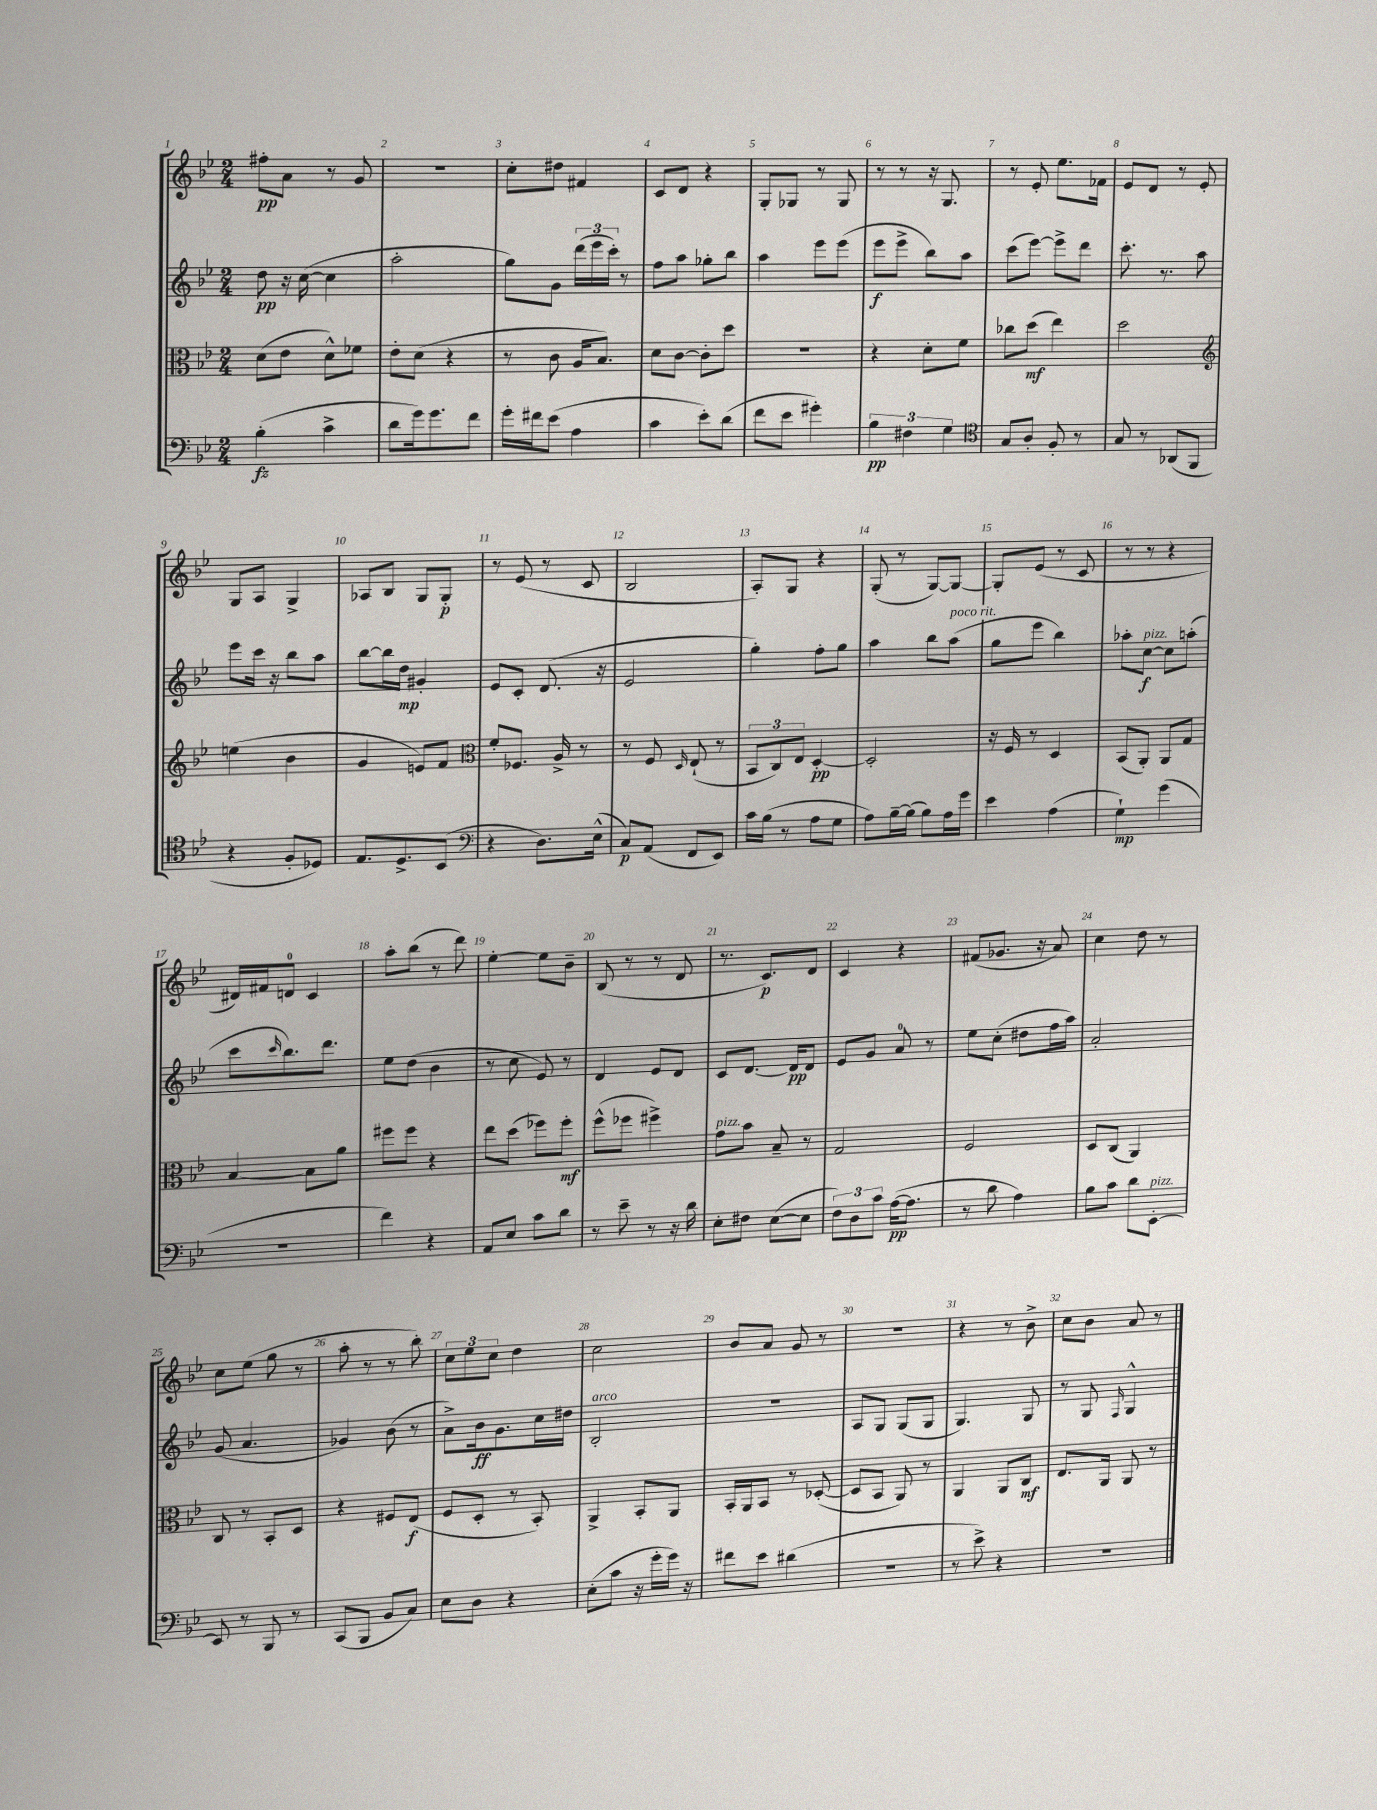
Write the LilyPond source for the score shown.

<<
\new StaffGroup <<
\new Staff = "s0" {
    \clef treble \key bes \major \numericTimeSignature \time 2/4
    fis''8-.\pp a'8 r8 g'8 |
    r2 |
    c''8-. dis''8 fis'4 |
    c'8 d'8 r4 |
    g8-. ges8 r8 ges8 |
    r8 r8 r16 g8. |
    r8 ees'8-. ees''8. fes'16 |
    ees'8 d'8 r8 ees'8-. |
    g8 a8 g4-> |
    aes8 bes8 g8 g8-.\p |
    r8 ees'8( r8 c'8 |
    bes2 |
    a8-.) g8 r4 |
    g8-.( r8 g8~) g8~ |
    g8-. ees'8( r8 c'8 |
    r8 r8 r4 |
    dis'16) fis'16 d'8-0 c'4 |
    a''8-. bes''8( r8 d'''8) |
    ees''4~-. ees''8 bes'8-- |
    bes8( r8 r8 d'8 |
    r8. c'8.\p) d'8 |
    c'4 r4 |
    fis'8( ges'8. r16 a'8) |
    c''4 d''8 r8 |
    c''8 ees''8( g''8 r8 |
    a''8-. r8 r8 bes''8-.) |
    \tuplet 3/2 { c''8 ees''8 c''8 } d''4 |
    c''2 |
    bes'8 a'8 g'8 r8 |
    R2 |
    r4 r8 bes'8-> |
    c''8 bes'8 a'8 r8 \bar "|." |
}
\new Staff = "s1" {
    \clef treble \key bes \major \numericTimeSignature \time 2/4
    d''8\pp r16 c''16~( c''4 |
    a''2-. |
    g''8) g'8 \tuplet 3/2 { d'''16( ees'''16 c'''16-.) } r8 |
    f''8 a''8 ges''8-. bes''8 |
    a''4 ees'''8 ees'''8( |
    ees'''8\f ees'''8-> bes''8) a''8 |
    c'''8( ees'''8~) ees'''8-> d'''8 |
    c'''8.-. r8. a''8 |
    ees'''8 c'''16 r16 bes''8 a''8 |
    bes''8~ bes''16 d''16\mp gis'4-. |
    ees'8 c'8-. d'8.( r16 |
    ees'2 |
    g''4-.) f''8-. g''8 |
    a''4 bes''8 a''8^\markup { \italic "poco rit." }( |
    g''8 ees'''8 bes''4) |
    aes''8-. c''8~\f^\markup { \italic "pizz." } c''8 a''8-.( |
    c'''8 \grace { c'''16 } bes''8.) d'''8. |
    ees''8 d''8( bes'4 |
    r8 c''8 ees'8) r8 |
    d'4 ees'8 d'8 |
    c'8 d'8.~ d'16\pp d'8 |
    ees'8 g'8 a'8-0 r8 |
    ees''8 c''8-.( dis''8 f''16 a''16) |
    a'2-. |
    g'8( a'4. |
    ges'4) bes'8( r8 |
    a'8->) bes'16\ff g'8. c''16 dis''16 |
    bes2-.^\markup { \italic "arco" } |
    R2 |
    a8 g8 g8( g8 |
    g4.) g8 |
    r8 g8 \grace { f16 } g4-^ \bar "|." |
}
\new Staff = "s2" {
    \clef alto \key bes \major \numericTimeSignature \time 2/4
    d'8( ees'8 d'8-^) fes'8 |
    ees'8-. d'8( r4 |
    r8 c'8 a16 bes8.) |
    d'8 c'8~ c'8-. d''8 |
    R2 |
    r4 d'8-. f'8 |
    ces''8 d''8\mf( ees''4) |
    d''2 |
    \clef treble e''4( bes'4 |
    g'4 e'8) f'8 |
    \clef alto f'8-. fes8. a16-> r8 |
    r8 f8 \grace { d16 } ees8-!( r8 |
    \tuplet 3/2 { bes,8 c8) ees8 } d4~-.\pp |
    d2-. |
    r16 f16 r8 d4 |
    bes,8( a,8-.) a,8 g8 |
    bes4~ bes8 a'8 |
    fis''8 fis''8 r4 |
    ees''8 d''8( fes''8) fes''8-.\mf |
    f''8-^( fes''8 fis''4->) |
    g'8^\markup { \italic "pizz." } bes'8 bes8-- r8 |
    g2 |
    f2 |
    d8 c8( a,4) |
    c8 r8 bes,8-. d8 |
    r4 fis8 ees8\f( |
    f8 d8-. r8 bes,8-.) |
    a,4-> bes,8-. a,8 |
    bes,16-. a,16 bes,8 r8 des8~-.( |
    des8 bes,8 a,8) r8 |
    a,4 a,8 c8\mf |
    ees8. a,16 a,8 r8 \bar "|." |
}
\new Staff = "s3" {
    \clef bass \key bes \major \numericTimeSignature \time 2/4
    bes4-.\fz( c'4-> |
    d'8 g'16) g'8. f'8 |
    g'16-. fis'16 ees'8( a4 |
    c'4 ees'8-.) d'8( |
    f'8 ees'8 gis'4-.) |
    \tuplet 3/2 { bes4\pp fis4 g4 } |
    \clef tenor g8 a8-. f8-. r8 |
    g8 r8 aes,8( f,8 |
    r4 f8-. des8) |
    ees8. d8.-> bes,8( |
    \clef bass r4 d8.) ees16-^( |
    c8\p) a,8( f,8 ees,8) |
    c'16 bes16( r8 a8 g8 |
    a8) bes16~-- bes16( bes8) a16 g'16 |
    ees'4 a4( |
    g4-!\mp) g'4( |
    R2 |
    f'4) r4 |
    a,8 ees8 c'8 d'8 |
    r8 ees'8-- r8 r16 d'16 |
    ees8-. fis8 ees8~( ees8 |
    \tuplet 3/2 { f8) d8 c'8 } a16~\pp( a8. |
    r8 d'8 a4) |
    bes8 c'8 d'8 ees,8~-.^\markup { \italic "pizz." } |
    ees,8 r8 bes,,8 r8 |
    c,8( bes,,8 bes,8 c8) |
    ees8 d8 r4 |
    ees8-.( c'8 r16 g'16-. g'16) r16 |
    fis'8 ees'8 dis'4( |
    R2 |
    r8 ees'8->) r4 |
    R2 \bar "|." |
}
>>
>>
\layout { \context { \Score \override BarNumber.break-visibility = ##(#f #t #t) barNumberVisibility = #all-bar-numbers-visible } }
